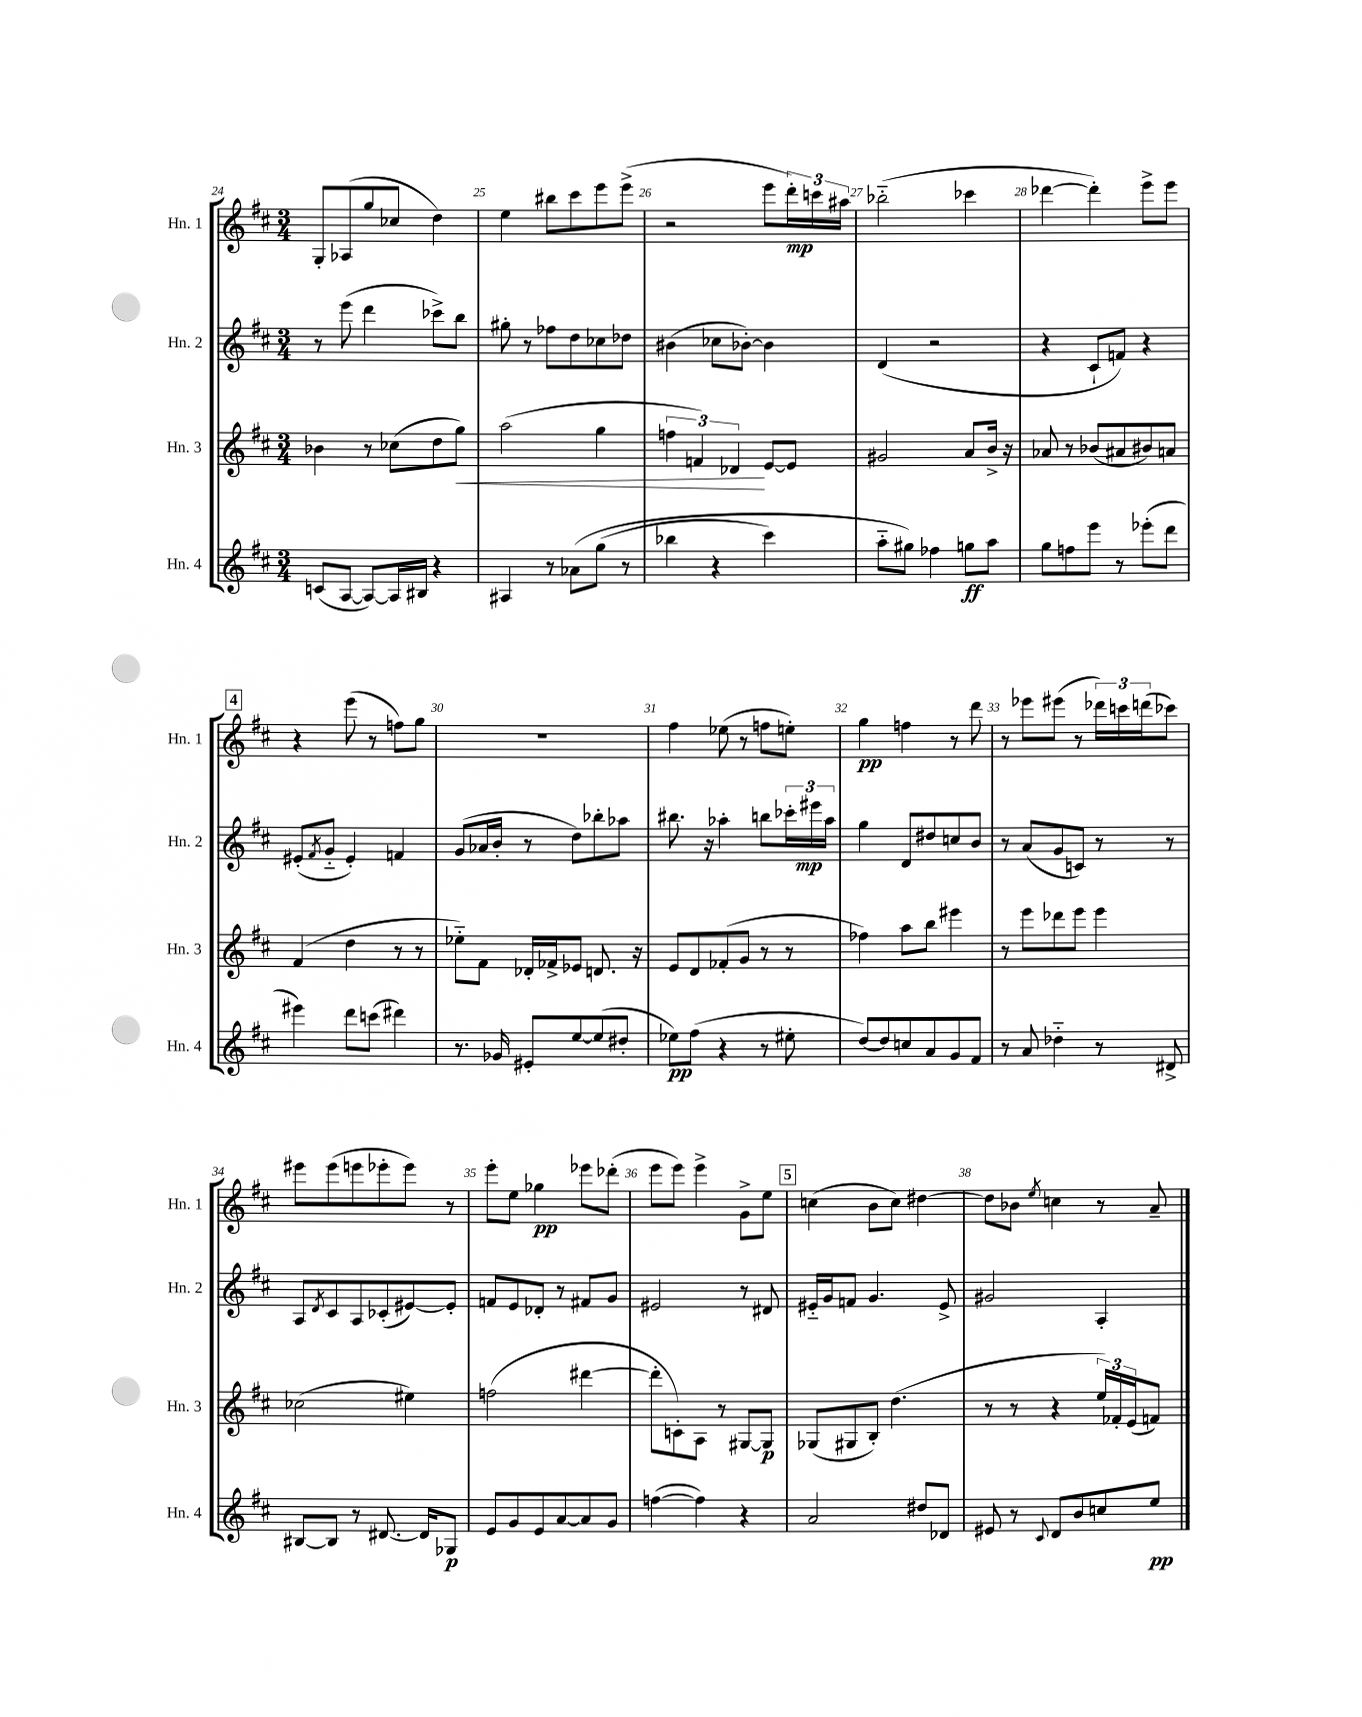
<<
\new StaffGroup <<
\new Staff = "s0" \with { instrumentName = "Hn. 1" shortInstrumentName = "Hn. 1" } {
    \clef treble \key d \major \numericTimeSignature \time 3/4
    g8-. aes8( g''8 ces''8 d''4) |
    e''4 bis''8 cis'''8 e'''8 e'''8->( |
    r2 e'''8 \tuplet 3/2 { d'''16-.\mp) c'''16 ais''16 } |
    bes''2-_( ces'''4 |
    des'''4~ des'''4-.) e'''8-> e'''8 |
    \mark \markup { \box "4" } r4 e'''8( r8 f''8) g''8 |
    R2. |
    fis''4 ees''8( r8 f''8 e''8-.) |
    g''4\pp f''4 r8 d'''8 |
    r8 ees'''8 eis'''8( r8 \tuplet 3/2 { des'''16) c'''16 d'''16( } ces'''8) |
    eis'''8 eis'''8( e'''8 ees'''8-. ees'''8) r8 |
    e'''8-. e''8 ges''4\pp ees'''8 des'''8-.( |
    e'''8 e'''8) e'''4-> g'8-> e''8 |
    \mark \markup { \box "5" } c''4( b'8 c''8) dis''4~ |
    dis''8 bes'8 \acciaccatura { e''8 } c''4 r8 a'8-- \bar "|." |
}
\new Staff = "s1" \with { instrumentName = "Hn. 2" shortInstrumentName = "Hn. 2" } {
    \clef treble \key d \major \numericTimeSignature \time 3/4
    r8 e'''8( d'''4 ces'''8->) b''8 |
    gis''8-. r8 fes''8 d''8 ces''8 des''8 |
    bis'4( ces''8 bes'8~-.) bes'4 |
    d'4( r2 |
    r4 cis'8-! f'8) r4 |
    \mark \markup { \box "4" } eis'8-.( \acciaccatura { fis'8 } g'8-_ eis'4-.) f'4 |
    g'8( aes'16 b'16-. r8 d''8) bes''8-. aes''8 |
    bis''8. r16 aes''4-. b''8 \tuplet 3/2 { ces'''16-. eis'''16\mp aes''16 } |
    g''4 d'8 dis''8 c''8 b'8 |
    r8 a'8( g'8 c'8) r8 r8 |
    a8 \acciaccatura { d'8 } cis'8 a8 ces'8-.( eis'8~) eis'8-. |
    f'8 e'8 des'8-. r8 fis'8 g'8 |
    eis'2 r8 dis'8 |
    \mark \markup { \box "5" } eis'16-_ g'16 f'8 g'4. eis'8-> |
    gis'2 a4-. \bar "|." |
}
\new Staff = "s2" \with { instrumentName = "Hn. 3" shortInstrumentName = "Hn. 3" } {
    \clef treble \key d \major \numericTimeSignature \time 3/4
    bes'4 r8 ces''8( d''8 g''8\<) |
    a''2( g''4 |
    \tuplet 3/2 { f''4 f'4) des'4\! } e'8~ e'8 |
    gis'2 a'8 b'16-> r16 |
    aes'8 r8 bes'8( ais'8 bis'8) a'8 |
    \mark \markup { \box "4" } fis'4( d''4 r8 r8 |
    ees''8-_) fis'8 des'16-. fes'16-> ees'8 d'8. r16 |
    e'8 d'8 fes'8-.( g'8 r8 r8 |
    fes''4) a''8 b''8 eis'''4 |
    r8 e'''8 des'''8 e'''8 e'''4 |
    ces''2( eis''4) |
    f''2( dis'''4~ |
    dis'''8-. c'8-.) a8 r8 gis8~ gis8\p |
    \mark \markup { \box "5" } ges8( gis8 b8-.) d''4.( |
    r8 r8 r4 \tuplet 3/2 { e''16) fes'16-. e'16( } f'8) \bar "|." |
}
\new Staff = "s3" \with { instrumentName = "Hn. 4" shortInstrumentName = "Hn. 4" } {
    \clef treble \key d \major \numericTimeSignature \time 3/4
    c'8( a8~ a8~) a16 bis16 r4 |
    ais4 r8 aes'8\( g''8( r8 |
    bes''4 r4 cis'''4) |
    a''8-_ gis''8\) fes''4 g''8\ff a''8 |
    g''8 f''8 e'''8 r8 ees'''8-.( d'''8 |
    \mark \markup { \box "4" } eis'''4) d'''8 c'''8( dis'''4) |
    r8. ges'16 eis'8-. e''8~ e''8( dis''8-. |
    ees''8\pp) fis''8( r4 r8 eis''8-. |
    d''8~) d''8 c''8 a'8 g'8 fis'8 |
    r8 a'8 des''4-_ r8 dis'8-> |
    bis8~ bis8 r8 dis'8.~ dis'16 ges8\p |
    e'8 g'8 e'8 a'8~ a'8 g'8 |
    f''4~( f''4) r4 |
    \mark \markup { \box "5" } a'2 dis''8 des'8 |
    eis'8 r8 \appoggiatura { cis'8 } d'8 b'8 c''8 e''8\pp \bar "|." |
}
>>
>>
\layout { \context { \Score currentBarNumber = #24 \override BarNumber.break-visibility = ##(#f #t #t) barNumberVisibility = #all-bar-numbers-visible } }
